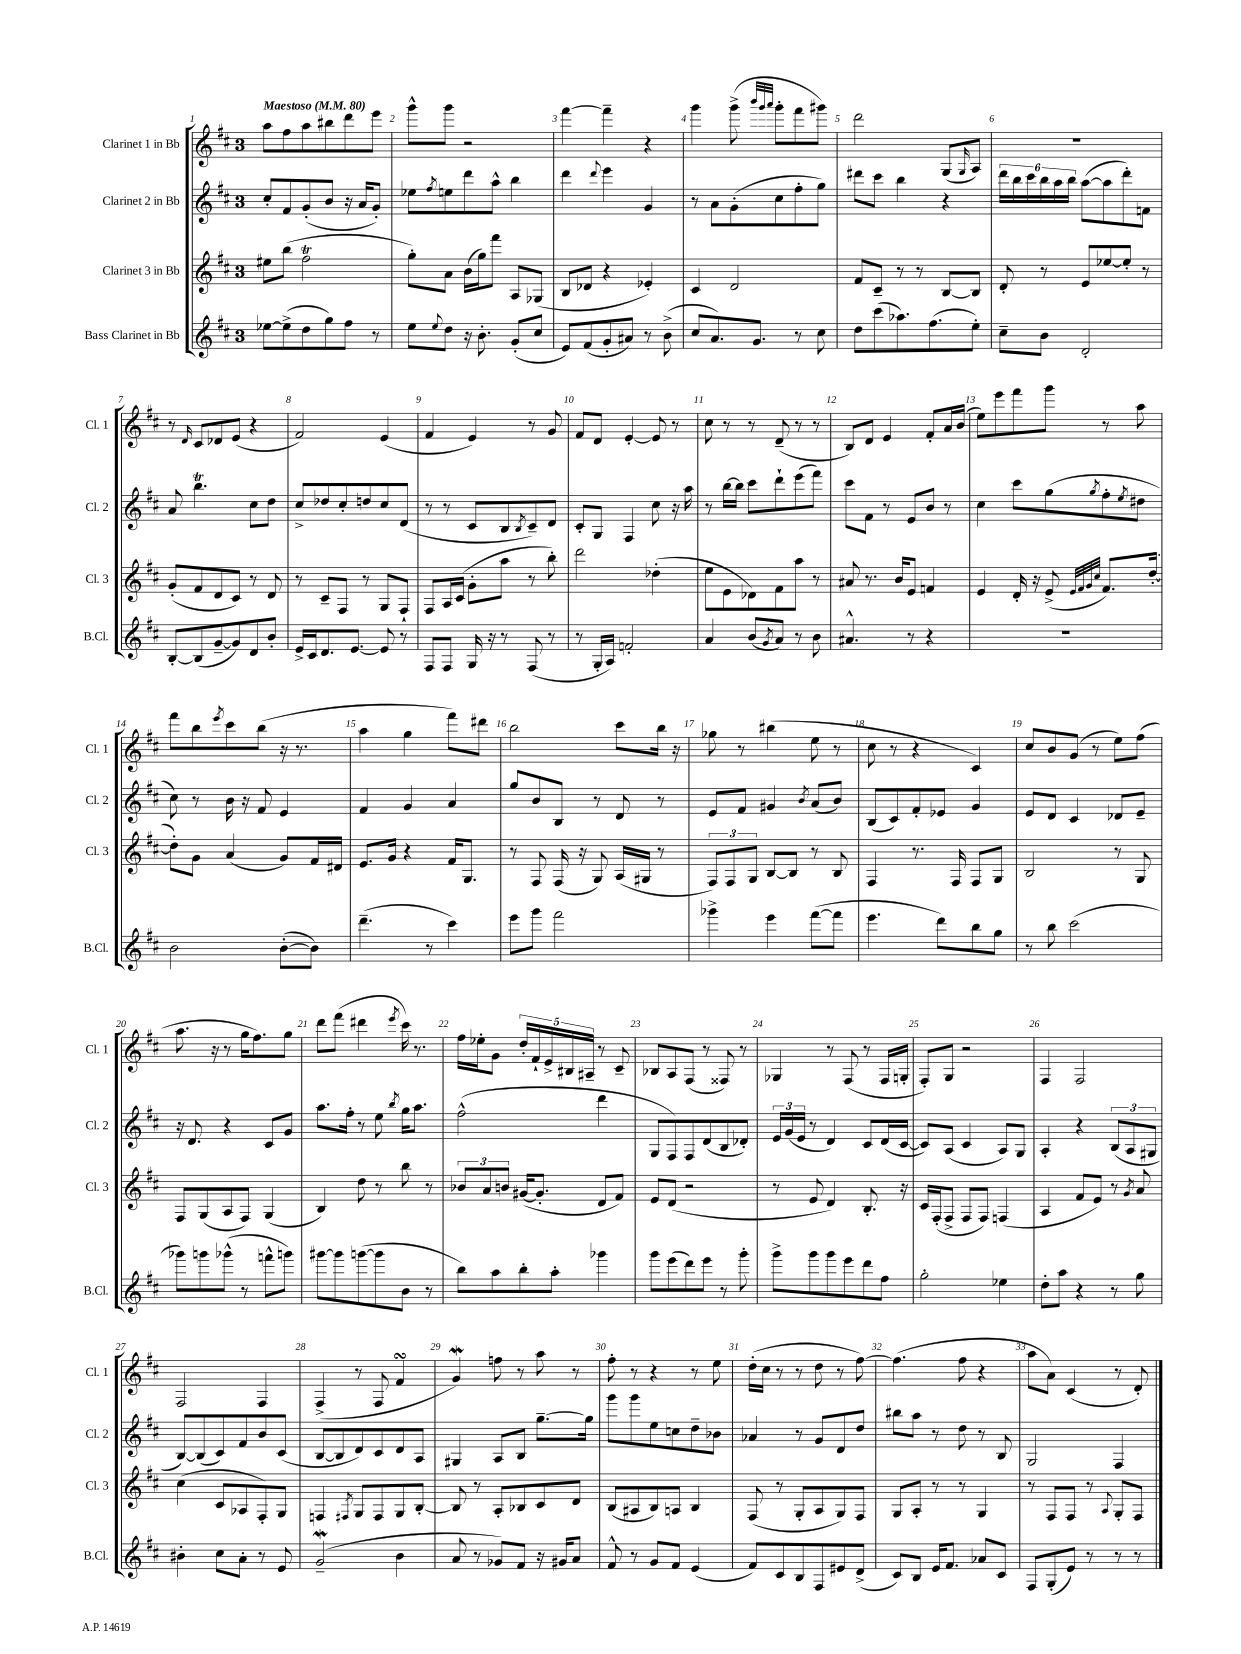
<<
\new StaffGroup <<
\new Staff = "s0" \with { instrumentName = "Clarinet 1 in Bb" shortInstrumentName = "Cl. 1" } {
    \clef treble \key d \major \once \override Staff.TimeSignature.style = #'single-digit \time 3/4 \tempo "Maestoso" 4 = 80
    a''8 fis''8 a''8 bis''8 d'''8 e'''8 |
    g'''8-^ g'''8 r2 |
    fis'''4~ fis'''4-- r4 |
    g'''4 g'''8->( \grace { b'''32 g'''32 a'''32 } g'''8-. fis'''8 gis'''8) |
    d'''2 g8( \grace { g16 } a8) |
    R2. |
    r8 \grace { d'16 } cis'8 des'8 e'8( r4 |
    fis'2) e'4( |
    fis'4 e'4) r8 g'8 |
    fis'8 d'8 e'4~-. e'8 r8 |
    cis''8 r8 r8 d'8--( r8 r8 |
    b8) d'8 e'4 fis'8-. a'16 b'16( |
    e''8) e'''8 fis'''8 g'''8 r8 a''8 |
    fis'''8 b''8 \acciaccatura { e'''8 } cis'''8 b''8( r16 r8. |
    a''4 g''4 fis'''8) dis'''8 |
    b''2 cis'''8 b''16 r16 |
    ges''8 r8 bis''4( e''8 r8 |
    cis''8 r8 r4 cis'4) |
    cis''8 b'8 g'8( r8 e''8) fis''8( |
    a''8. r16 r8 g''16 fis''8.) g''8 |
    d'''8 fis'''8( dis'''4 \acciaccatura { e'''8 } cis'''16) r8. |
    fis''16 ees''16-. g'8 \tuplet 5/4 { d''16-. fis'16-! e'16-> bis16 ais16-- } r8 cis'8-- |
    bes8 a8 fis8( r8 fisis8) r8 |
    ges4 r8 fis8( r8 fis16 g16-. |
    fis8-.) g8 r2 |
    fis4 fis2 |
    fis2 fis4 |
    fis4->( r8 fis8 fis'4\turn |
    g'4\mordent) f''8 r8 a''8 r8 |
    fis''8-. r8 r4 r8 e''8 |
    d''16-.( cis''16 r8 r8 d''8 r8 fis''8~) |
    fis''4.( fis''8 r4 |
    a''8 a'8) cis'4( r8 d'8-.) \bar "|." |
}
\new Staff = "s1" \with { instrumentName = "Clarinet 2 in Bb" shortInstrumentName = "Cl. 2" } {
    \clef treble \key d \major \once \override Staff.TimeSignature.style = #'single-digit \time 3/4
    cis''8-. fis'8 g'8-.( b'8 r16 a'16 g'8-.) |
    ees''8 \acciaccatura { fis''8 } e''8 d'''8 a''8-^ b''4 |
    d'''4 \appoggiatura { d'''8 } e'''4 g'4 |
    r8 a'8 g'8-.( cis''8 fis''8-. g''8) |
    dis'''8 cis'''8 b''4 r4 |
    \tuplet 6/4 { d'''16 b''16 cis'''16 b''16 a''16 b''16 } a''8~( a''8 d'''8-.) f'8 |
    a'8 b''4.\trill cis''8 d''8 |
    cis''8-> des''8 cis''8-. d''8 cis''8 d'8( |
    r8 r8 cis'8 b8 \acciaccatura { b8 } cis'8--) d'8 |
    cis'8-. g8 fis4 cis''8 r16 a''16 |
    r8 b''16~ b''16 cis'''8 d'''8-! e'''8( fis'''8) |
    cis'''8 fis'8 r8 e'8 b'8 r8 |
    cis''4 cis'''8 g''8( \acciaccatura { g''8 } fis''8-. \acciaccatura { e''8 } dis''8 |
    cis''8) r8 b'16 r16 fis'8 e'4 |
    fis'4 g'4 a'4 |
    g''8 b'8 b8 r8 d'8 r8 |
    e'8 fis'8 gis'4 \acciaccatura { b'8 } a'8( b'8) |
    b8( cis'8) fis'8-. ees'8 g'4 |
    e'8 d'8 cis'4 des'8 e'8-- |
    r16 d'8. r4 cis'8 g'8 |
    a''8. fis''16-. r8 e''8 \acciaccatura { b''8 } g''16 a''8. |
    fis''2-^( d'''4 |
    g8 fis8) fis8 d'8( b8 des'8-.) |
    \tuplet 3/2 { e'16 g'16( e'16 } r8 d'4) cis'8 d'16( cis'16~ |
    cis'8) a8( cis'4 a8) g8 |
    a4-. r4 \tuplet 3/2 { b8( a8 gis8 } |
    b8~) b8( cis'8) fis'8 b'8 cis'8( |
    b8~ b8 d'8) cis'8 d'8 a8 |
    gis4 a8 b8 g''8.~-- g''16 |
    g'''8 g'''8 e''8 c''8 d''8-- bes'8 |
    aes'4 r8 g'8 d'8 d''8 |
    bis''8 a''8 r8 d''8 r8 b8 |
    g2 fis4 \bar "|." |
}
\new Staff = "s2" \with { instrumentName = "Clarinet 3 in Bb" shortInstrumentName = "Cl. 3" } {
    \clef treble \key d \major \once \override Staff.TimeSignature.style = #'single-digit \time 3/4
    eis''8 b''8( fis''2\trill |
    g''8-.) a'8 b'16( g''16) fis'''8 a8 ges8( |
    b8 des'8 r4 ees'4-.) |
    cis'4 d'2 |
    fis'8 cis'8-- r8 r8 b8~ b8 |
    d'8-. r8 e'8 ees''8~ ees''8-. r8 |
    g'8-.( fis'8 d'8 cis'8) r8 d'8 |
    r8 cis'8-- fis8 r8 g8 fis8-! |
    fis8 a16 cis'16( g'8-. a''8 r8 b''8-.) |
    d'''2 des''4-.( |
    e''8 e'8 des'8) fis'8 a''8 r8 |
    ais'8 r8. b'16 e'8 f'4 |
    e'4 d'16-. r16 e'8->( \grace { e'32 fis'32 g'32 cis''32 } fis'8.) d''16~-.( |
    d''8-.) g'8 a'4( g'8) fis'16 dis'16 |
    e'8. g'16 r4 fis'16 g8. |
    r8 fis8 fis16( r16 g8) a16( gis16 r8 |
    \tuplet 3/2 { fis8) fis8 g8 } b8~ b8 r8 b8 |
    fis4 r8. fis16 fis8 g8 |
    b2 r8 g8 |
    fis8 g8( a8 fis8) g4( |
    b4) d''8 r8 b''8 r8 |
    \tuplet 3/2 { bes'8 a'8 b'8 } gis'16~( gis'8.-. d'8 fis'8) |
    e'8 d'8( r2 |
    r8 e'8 d'4) b8.-. r16 |
    cis'16 fis16-.( fis8-> fis8 fis8) f4( |
    a4 fis'8 e'8) r8 \acciaccatura { g'8 } a'8 |
    cis''4( cis'8 aes8 fis8-.) g8 |
    f4 \acciaccatura { fis8 } g8 fis8 g8 b8~-. |
    b8 r8 a8-. bes8 cis'8 d'8 |
    b8( ais8 b8) a8 b4 |
    fis8( r8 g8-. a8 g8) fis8 |
    g8 a8-. r8 r8 g4 |
    r8 fis8 fis8 r8 \appoggiatura { a8 } g8-. fis8 \bar "|." |
}
\new Staff = "s3" \with { instrumentName = "Bass Clarinet in Bb" shortInstrumentName = "B.Cl." } {
    \clef treble \key d \major \once \override Staff.TimeSignature.style = #'single-digit \time 3/4
    ees''8~ ees''8->( d''8 g''8) fis''8 r8 |
    e''8 \appoggiatura { e''8 } d''8 r16 b'8.-. g'8-.( cis''8 |
    e'8) fis'8( g'8-. ais'8) r8 b'8->( |
    cis''8 a'8.) g'8. r8 cis''8 |
    d''8 cis'''8( aes''8.) fis''8.( e''8-.) |
    cis''8-- b'8 d'2-. |
    b8~-. b8( g'8~-- g'8) d'8 b'8-. |
    e'16-> cis'16 d'8. e'8.~ e'8 r8 |
    fis8 fis8 g16 r16 r8 fis8( r8 |
    r8 g16-. a16) f'2-. |
    a'4 b'8( \acciaccatura { g'8 } a'8) r8 b'8 |
    ais'4.-^ r8 r4 |
    R2. |
    b'2 b'8~-.( b'8) |
    d'''4.--( r8 cis'''4) |
    e'''8 g'''8 fis'''2 |
    ges'''4-> e'''4 fis'''8~( fis'''8 |
    e'''4. d'''8) b''8 g''8 |
    r8 b''8 cis'''2( |
    ges'''8) g'''8 ges'''8-^( r8 f'''8-^ g'''8) |
    gis'''8~ gis'''8 g'''8~( g'''8 b'8 r8 |
    b''8) a''8 b''8-. a''8-. ges'''4 |
    g'''8 e'''8( d'''8) e'''8 r8 g'''8-. |
    g'''8-> g'''8 g'''8 e'''8 d'''8 fis''8 |
    g''2-. ees''4 |
    d''8-. a''8 r4 r8 g''8 |
    bis'4-. cis''8 a'8-. r8 e'8 |
    g'2--\mordent( b'4 |
    a'8 r8 ges'8) fis'8 r16 gis'16 a'8 |
    fis'8-^ r8 g'8 fis'8 e'4( |
    fis'8) cis'8 b8 fis8 eis'8 d'8->( |
    cis'8) b8 e'16 fis'8. aes'8 cis'8 |
    fis8 g8-.( e'8) r8 r8 r8 \bar "|." |
}
>>
>>
\layout { \context { \Score \override BarNumber.break-visibility = ##(#f #t #t) barNumberVisibility = #all-bar-numbers-visible } }
